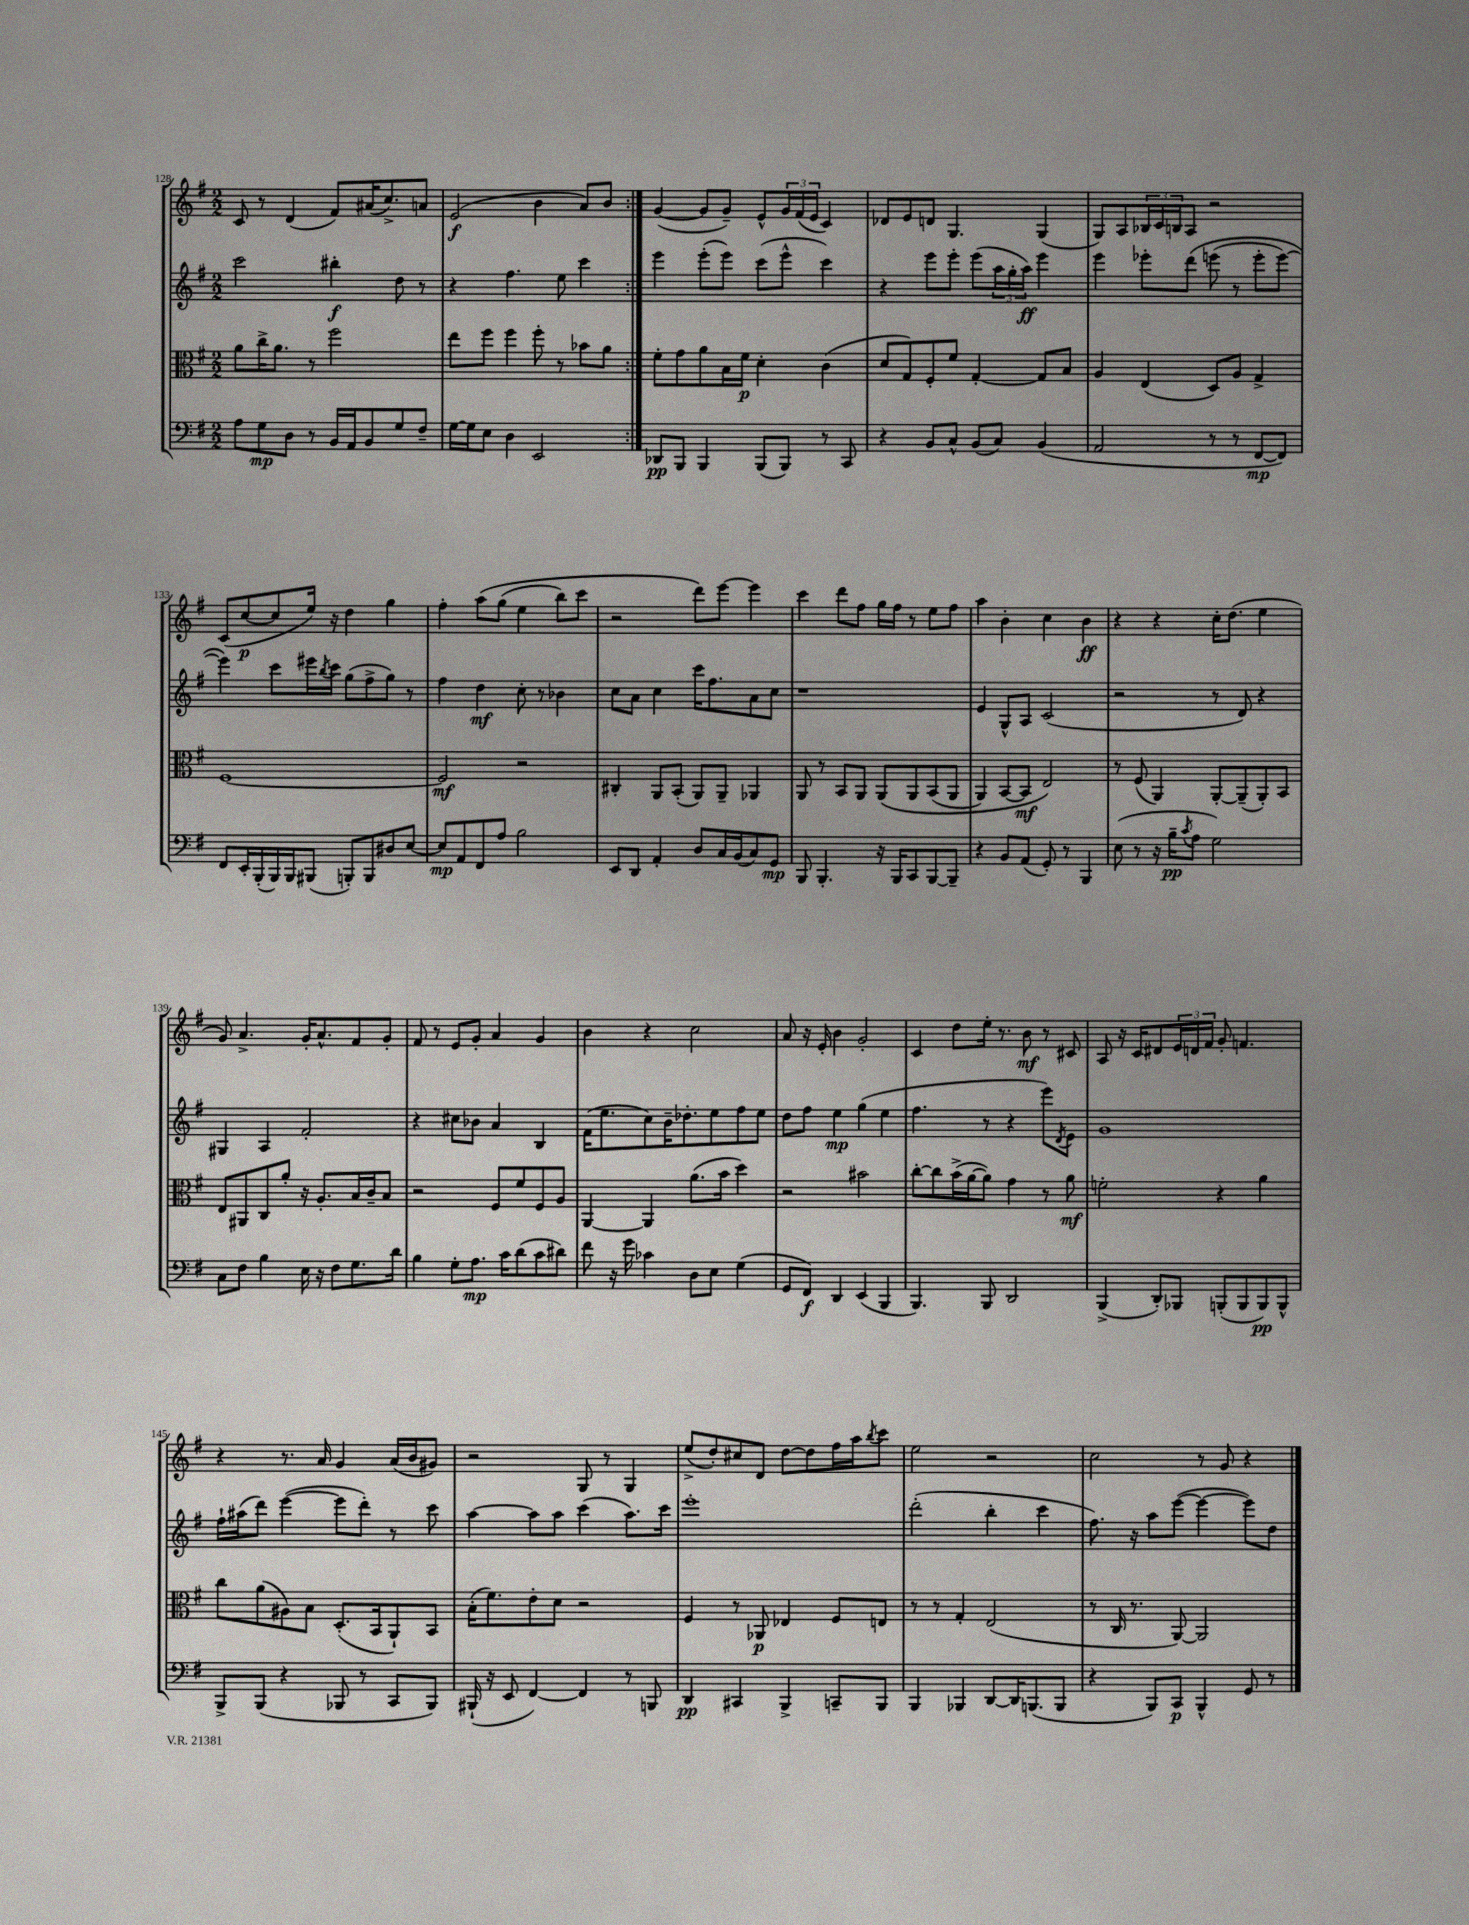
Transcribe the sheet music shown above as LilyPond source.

<<
\new StaffGroup <<
\new Staff = "s0" {
    \clef treble \key g \major \numericTimeSignature \time 2/2
    \repeat volta 2 { c'8 r8 d'4( fis'8) ais'16( c''8.->) a'8 |
    e'2\f( b'4 a'8) b'8 | }
    g'4~( g'8 g'8--) e'8-^ \tuplet 3/2 { g'16 fis'16( e'16 } c'4) |
    des'8 e'8 d'8 g4. g4( |
    g8) a8 \tuplet 3/2 { bes16 c'16 b16 } a8 r2 |
    c'8( c''8~\p c''8 e''16) r16 d''4 g''4 |
    fis''4-. a''8\( g''8( e''4 b''8) c'''8 |
    r2 d'''8\) e'''8~ e'''4 |
    c'''4 d'''8 fis''8 g''16 fis''16 r8 e''8 fis''8 |
    a''4 b'4-. c''4 b'4\ff |
    r4 r4 c''16-. d''8.( e''4 |
    g'8) a'4.-> g'16-. a'8.-^ fis'8 g'8-. |
    fis'8 r8 e'8 g'8-. a'4 g'4 |
    b'4 r4 c''2 |
    a'8 r16 e'16-. b'4 g'2-. |
    c'4 d''8 e''16-. r8. b'8\mf r8 cis'8 |
    a8 r16 c'16 dis'8 \tuplet 3/2 { e'16 d'16 fis'16 } g'8-. f'4. |
    r4 r8. a'16 g'4 a'16( b'16 gis'8) |
    r2 g8 r8 g4 |
    e''8->( d''8-.) cis''8 d'8 d''8~ d''8 fis''16 a''16 \acciaccatura { b''8 } c'''8 |
    e''2 r2 |
    c''2 r8 g'8 r4 \bar "|." |
}
\new Staff = "s1" {
    \clef treble \key g \major \numericTimeSignature \time 2/2
    \repeat volta 2 { c'''2 bis''4-.\f d''8 r8 |
    r4 fis''4. e''8 c'''4 | }
    e'''4 e'''8-.( e'''8) c'''8( e'''8-^ c'''4) |
    r4 e'''8 e'''8-. e'''8( \tuplet 3/2 { a''16 g''16-. a''16\ff) } e'''4 |
    e'''4 ees'''8-. d'''8\( e'''8( r8 e'''8-. e'''8~) |
    e'''4\) c'''8 eis'''16 \acciaccatura { b''8 } c'''16 g''8( fis''8-> g''8) r8 |
    fis''4 d''4\mf c''8-. r8 bes'4 |
    c''8 a'8 c''4 c'''16 fis''8. a'8 c''8 |
    r1 |
    e'4 g8-^ a8 c'2( |
    r2 r8 d'8) r4 |
    gis4 a4 fis'2-. |
    r4 cis''8 bes'8 a'4 b4 |
    fis'16( e''8. c''8) b'16-- des''8.-. e''8 fis''8 e''8 |
    d''8 fis''8 e''4\mp g''4( e''4 |
    fis''4. r8 r4 e'''8) \acciaccatura { d'8 } e'8 |
    g'1 |
    fis''16-! ais''16( d'''8) e'''4~( e'''8 d'''8-.) r8 c'''8 |
    a''4~ a''8 a''8 c'''4( a''8.) c'''16 |
    e'''1-. |
    d'''2-.( b''4-. c'''4 |
    fis''8.) r16 a''8 e'''8~( e'''4~ e'''8) d''8 \bar "|." |
}
\new Staff = "s2" {
    \clef alto \key g \major \numericTimeSignature \time 2/2
    \repeat volta 2 { a'8 c''16-> a'8. r8 fis''2 |
    e''8 fis''8 fis''4 fis''8-. r8 bes'8 a'8 | }
    fis'8-. g'8 a'8 b16 fis'16\p d'4-. c'4( |
    d'8 g8) fis8-. fis'8 g4~-. g8 b8 |
    a4 e4( d8) a8 g4-> |
    fis1~ |
    fis2\mf r2 |
    cis4-. a,8 b,8-.( a,8) a,8-- aes,4 |
    a,8 r8 b,8 a,8 a,8\( a,8 b,8( a,8 |
    a,4) b,8~ b,8\mf e2\) |
    r8 fis8( a,4) a,8~-. a,8--( a,8-.) b,8 |
    e8 ais,8 c8 a'8-. r16 a8.-. b16 c'16-- b8 |
    r2 fis8 fis'8 fis8 a8 |
    a,4~ a,4 a'8.( b'16 d''4) |
    r2 bis'2 |
    c''8~-. c''8 b'16->( a'16~ a'8) g'4 r8 a'8\mf |
    f'2-. r4 a'4 |
    c''8 a'8( ais8) b8 d8.-.( b,16 a,8-!) b,8 |
    b16-.( fis'8.) e'8-. d'8 r2 |
    fis4 r8 aes,8\p ees4 fis8 e8 |
    r8 r8 g4-. e2( |
    r8 c16 r8. a,8~) a,2 \bar "|." |
}
\new Staff = "s3" {
    \clef bass \key g \major \numericTimeSignature \time 2/2
    \repeat volta 2 { a8 g8\mp d8 r8 b,16 a,16 b,8 g8 fis8-- |
    g16~ g16 e8 d4 e,2 | }
    des,8\pp b,,8 b,,4 b,,8( b,,8) r8 c,8 |
    r4 b,8 c8-^ b,8( c8) b,4( |
    a,2 r8 r8 fis,8~\mp fis,8) |
    fis,8 e,16-. b,,16-.( b,,16) b,,16 bis,,8( b,,8-.) b,,8 dis8 e8~ |
    e8\mp a,8 fis,8 a8 b2 |
    e,8 d,8 a,4-. d8 c16 b,16( c8) g,8\mp |
    b,,8 b,,4.-. r16 b,,16 c,8 b,,8~ b,,8-- |
    r4 b,8 a,8( g,8-.) r8 b,,4 |
    e8( r8 r16 b16--\pp \acciaccatura { c'8 } a8 g2) |
    c8 fis8 b4 e16 r16 fis8 g8. d'16 |
    b4 g8-. a8.\mp c'16 d'8( c'8 dis'8) |
    fis'8 r16 g'16 ces'4 d8 e8 g4( |
    g,8 fis,8\f) d,4 e,4( b,,4 |
    b,,4.) b,,8 d,2 |
    b,,4->( d,8-.) bes,,8 b,,8-.( b,,8 b,,8\pp) b,,8-^ |
    b,,8-> b,,8( r4 bes,,8 r8 c,8 bes,,8) |
    bis,,16-!( r16 e,8 fis,4~) fis,4 r8 b,,8 |
    d,4\pp cis,4 b,,4-> c,8-- b,,8 |
    b,,4 bes,,4 d,8~ d,16 b,,8.( b,,8 |
    r4 b,,8) c,8\p b,,4-^ g,8 r8 \bar "|." |
}
>>
>>
\layout { \context { \Score currentBarNumber = #128 } }
